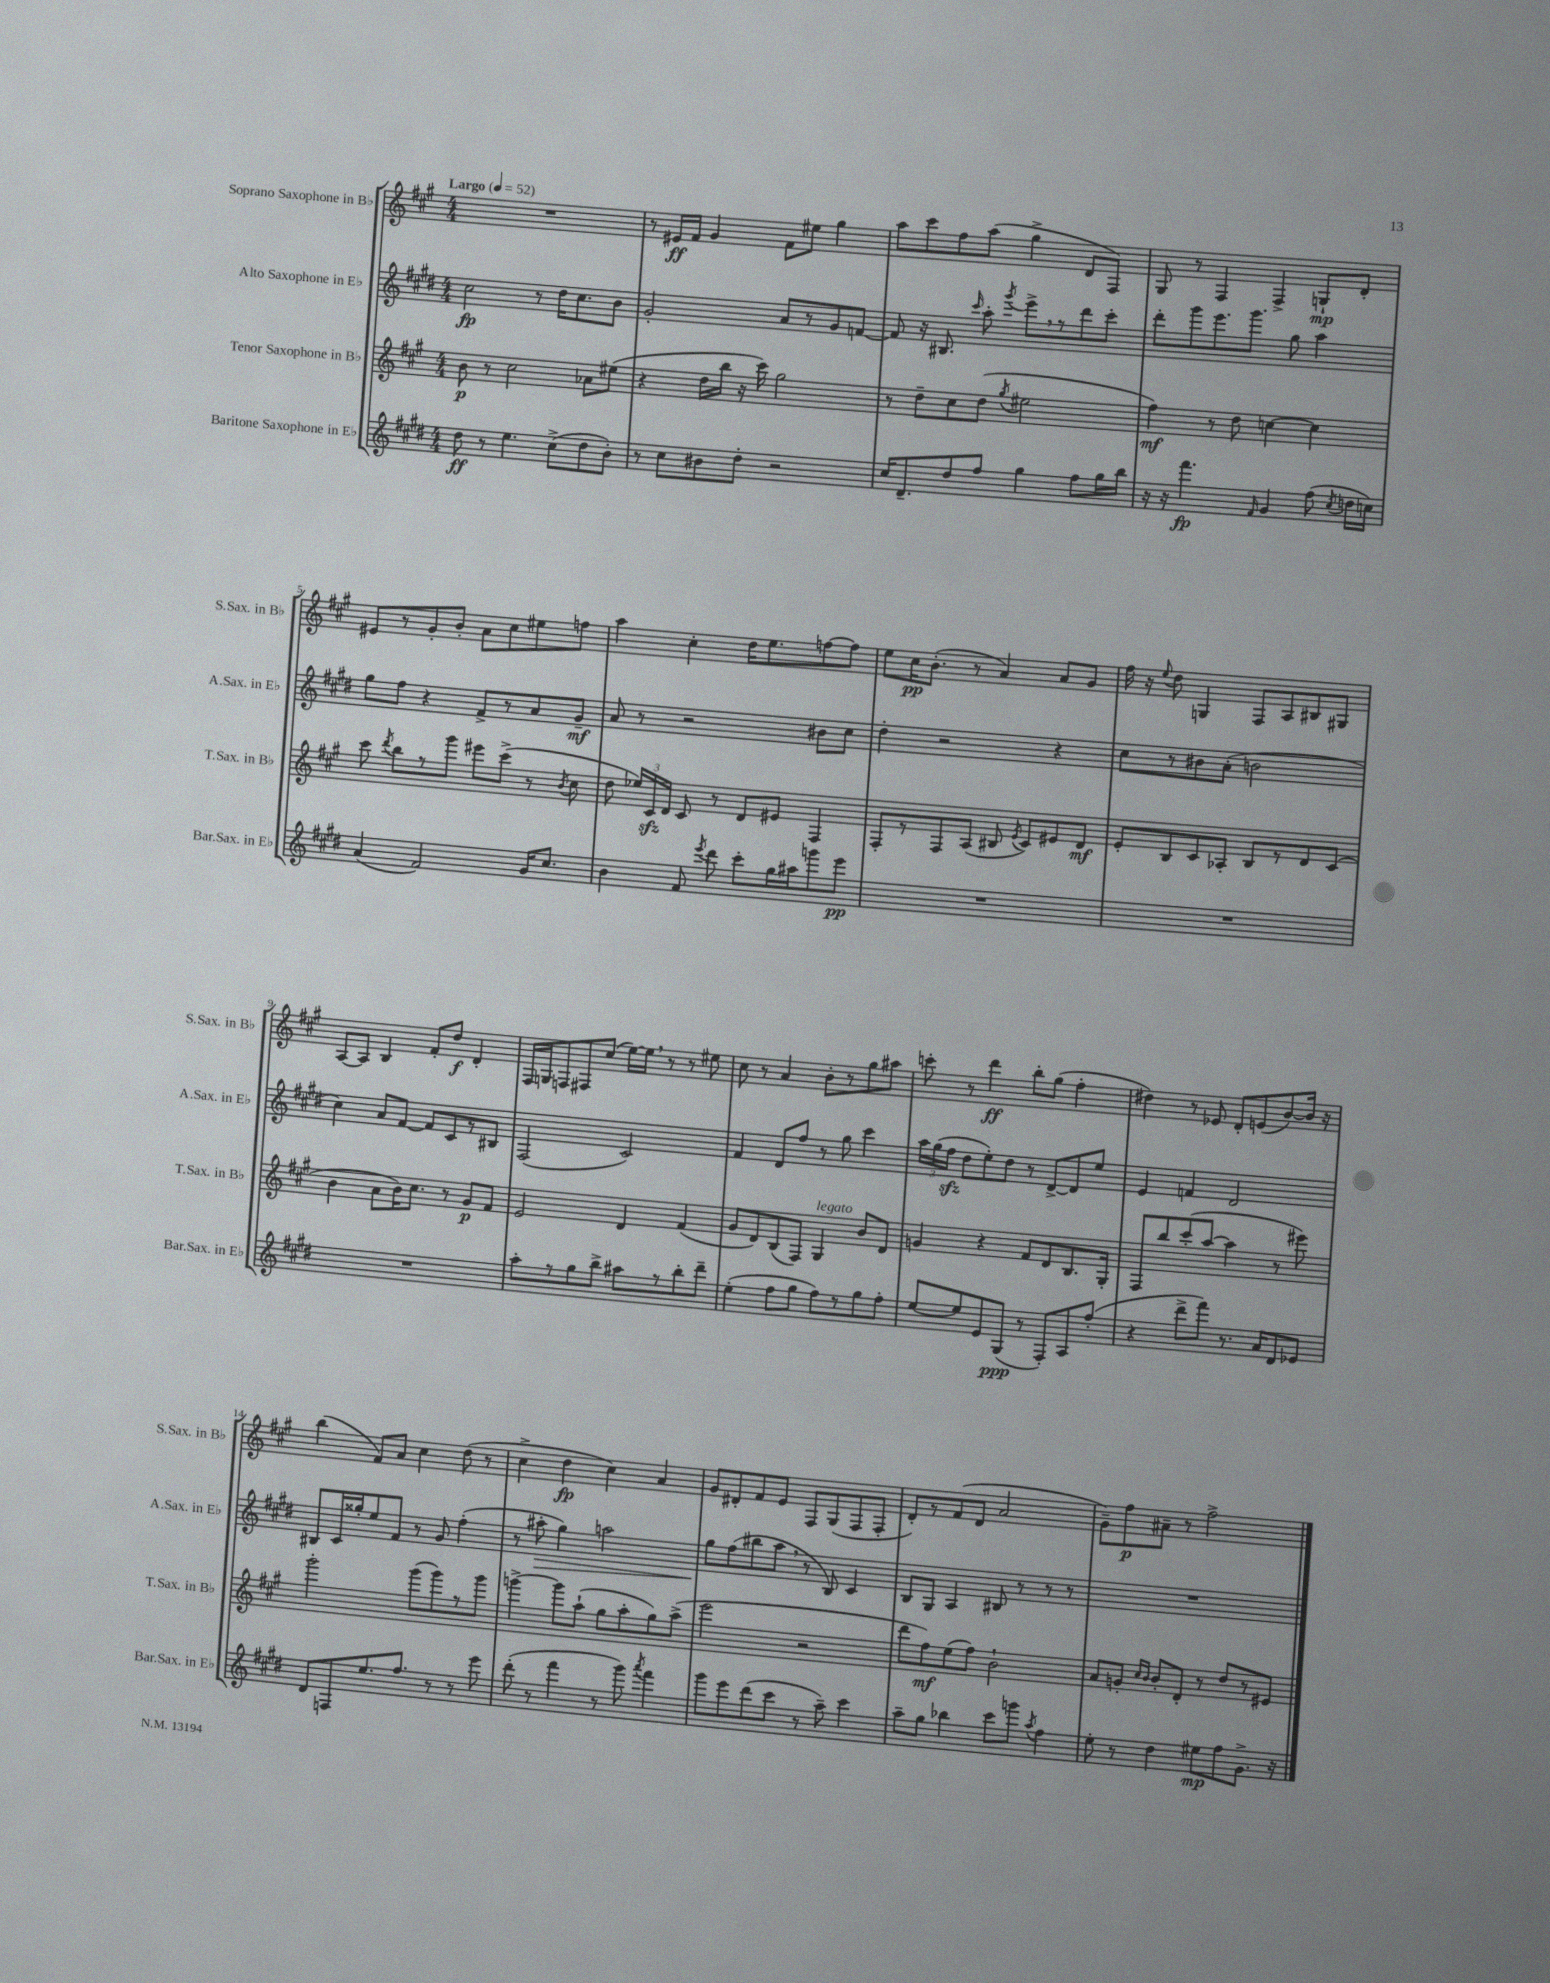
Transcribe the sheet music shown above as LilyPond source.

<<
\new StaffGroup <<
\new Staff = "s0" \with { instrumentName = "Soprano Saxophone in Bb" shortInstrumentName = "S.Sax. in Bb" } {
    \clef treble \key a \major \numericTimeSignature \time 4/4 \tempo "Largo" 4 = 52
    \autoBeamOff R1 |
    r8 eis'16[\ff fis'16] gis'4 fis'8[ eis''8] gis''4 |
    a''8[ cis'''8 fis''8 a''8]( gis''4-> d'8[ fis8]) |
    gis8 r8 fis4 fis4-> g8[-!\mp d'8]-. |
    eis'8[ r8 gis'8-. b'8]-. a'8[ cis''8 eis''8 f''8] |
    a''4 cis''4-. d''16[ e''8. f''8~ f''8] |
    e''8[ cis''16\pp b'8.]-.( r8 a'4) a'8[ gis'8] |
    fis''16 r16 \appoggiatura { e''8 } d''8 g4 fis8[ a8 bis8 gis8] |
    a8[~ a8] b4 fis'8[-. d''8]\f d'4-. |
    fis16[ g16 f8 fis8 cis''8]( e''16[~) e''16] \breathe r8 r8 eis''8 |
    cis''8 r8 a'4 b'8[-. r8 gis''8 ais''8] |
    c'''8-. r8 d'''4\ff b''8[-. gis''8]( fis''4-. |
    dis''4) r8 ees'8 d'8[-. e'8( b'8~) b'16] r16 |
    b''4( fis'8[) a'8] cis''4 d''8( r8 |
    cis''4-> d''4\fp cis''4) a'4 |
    gis'8[ dis'8-. fis'8 e'8] fis8[ gis8( fis8 fis8]-. |
    d'8[-.) r8 fis'8( d'8] a'2 |
    gis'8[--) fis''8\p ais'8]-- r8 fis''2-> \bar "|." |
}
\new Staff = "s1" \with { instrumentName = "Alto Saxophone in Eb" shortInstrumentName = "A.Sax. in Eb" } {
    \clef treble \key e \major \numericTimeSignature \time 4/4
    \autoBeamOff cis''2\fp r8 dis''16[ cis''8. b'8] |
    gis'2-. a'8[ r8 gis'8 f'8]~ |
    f'8 r16 bis8. \grace { cis'''16 } a''8-. \acciaccatura { gis'''8 } e'''8[-> \breathe r8 dis'''8 cis'''8]-. |
    dis'''8[-. gis'''8 e'''8. gis'''8.] gis''8 a''4 |
    gis''8[ fis''8] r4 fis'8[-> r8 a'8 gis'8]--\mf |
    a'8 r8 r2 bis'8[ cis''8] |
    dis''4-. r2 r4 |
    cis''8[ r8 bis'8 a'8]-.( b'2 |
    cis''4) a'8[ fis'8]~ fis'8[ cis'8 r8 bis8] |
    fis2( cis'2) |
    fis'4 dis'8[ fis''8] r8 gis''8 cis'''4 |
    \tuplet 3/2 { a''16[ gis''16( fis''16]\sfz } dis''8[ e''8-.) dis''8] r8 dis'8[~-> dis'8 e''8] |
    e'4 f'4 dis'2 |
    bis8[ cis'16 gisis''16-. e''8 fis'8] r8 gis'8 fis''4-.( |
    r8 ais''8-.\> gis''4) a''2 |
    gis''8[\! fis''8( bis''8 a''8] \breathe r8 b8) cis'4 |
    b8[ gis8] a4 bis8 r8 r8 r8 |
    R1 \bar "|." |
}
\new Staff = "s2" \with { instrumentName = "Tenor Saxophone in Bb" shortInstrumentName = "T.Sax. in Bb" } {
    \clef treble \key a \major \numericTimeSignature \time 4/4
    \autoBeamOff b'8\p r8 cis''2 aes'8[ eis''8]( |
    r4 d''16[ b''16] r16 cis'''16) gis''2 |
    r8 d''8[-- cis''8 d''8]( \acciaccatura { gis''8 } eis''2 |
    fis''4\mf) r8 d''8 c''4~ c''4 |
    cis'''8 \acciaccatura { d'''8 } b''8[ r8 gis'''8] eis'''8[ cis'''8]->( r8 \acciaccatura { b'8 } cis''8 |
    d''8 \tuplet 3/2 { ees''16[) cis'16\sfz d'16] } cis'8 r8 d'8[ eis'8] fis4 |
    fis8[-. r8 fis8 a8]( bis8 \acciaccatura { e'8 } cis'8[) eis'8 d'8]\mf |
    e'8[-. b8 cis'8 aes8]-. b8[ r8 d'8 cis'8]( |
    b'4 a'8[ b'16) cis''8.] r8 gis'8[\p fis'8] |
    e'2 d'4 fis'4( |
    gis'8[ d'8) b8( fis8]) gis4^\markup { \italic "legato" } b'8[ d'8] |
    g'4 r4 fis'8[ d'8 b8. gis16]-. |
    fis8[ b''8 cis'''8-.( a''8]~ a''4 r8 eis'''8) |
    gis'''2-. gis'''8[( gis'''8) r8 gis'''8] |
    g'''4~-> g'''8[ a''8]-!( gis''8[ a''8-. gis''8) a''8]->( |
    e'''2 r2 |
    d'''8[ fis''8\mf) e''8( fis''8]) b'2-! |
    a'8[ g'8]-. \grace { cis''16[ b'16] } b'8[-. d'8]-. r8 d''8[ r8 eis'8] \bar "|." |
}
\new Staff = "s3" \with { instrumentName = "Baritone Saxophone in Eb" shortInstrumentName = "Bar.Sax. in Eb" } {
    \clef treble \key e \major \numericTimeSignature \time 4/4
    \autoBeamOff dis''8\ff r8 e''4. cis''8[->( dis''8 b'8]-.) |
    r8 cis''8[ bis'8 dis''8]-. r2 |
    cis''16[ dis'8.-- dis''8 fis''8] gis''4 fis''8[ gis''16 b''16] |
    r16 r16 fis'''4.\fp \grace { fis'16 } gis'4 fis''8( \acciaccatura { cis''8 } d''16[ c''16]) |
    a'4( fis'2) gis'16[ cis''8.] |
    b'4 fis'8 \acciaccatura { e'''8 } dis'''8 cis'''8[-. gis''16 ais''16 g'''8 e'''8]\pp |
    R1 |
    R1 |
    R1 |
    a''8[-. r8 gis''8 b''8]-> ais''8[ r8 b''8-. dis'''8]-- |
    e''4-.( fis''8[ gis''8] fis''8[) r8 gis''8 fis''8]-. |
    e''8[~ e''8 e'8 gis8]\ppp( r8 fis8[-.) a8 fis''8]-.( |
    r4 dis'''8[-> fis'''8]) r8. a'16[ dis'8 ees'8] |
    dis'8[ f8 e''8. fis''8.] r8 r8 e'''8 |
    dis'''8-.( r8 fis'''4 r8 gis'''8) \acciaccatura { a'''8 } fis'''4 |
    gis'''8[ e'''8 dis'''8( cis'''8] r8 a''8--) cis'''4 |
    a''8[-- gis''8] bes''4 cis'''8[ g'''8] \acciaccatura { a''8 } fis''4 |
    e''8-. r8 dis''4 eis''8[\mp fis''8 gis'8.]-> r16 \bar "|." |
}
>>
>>
